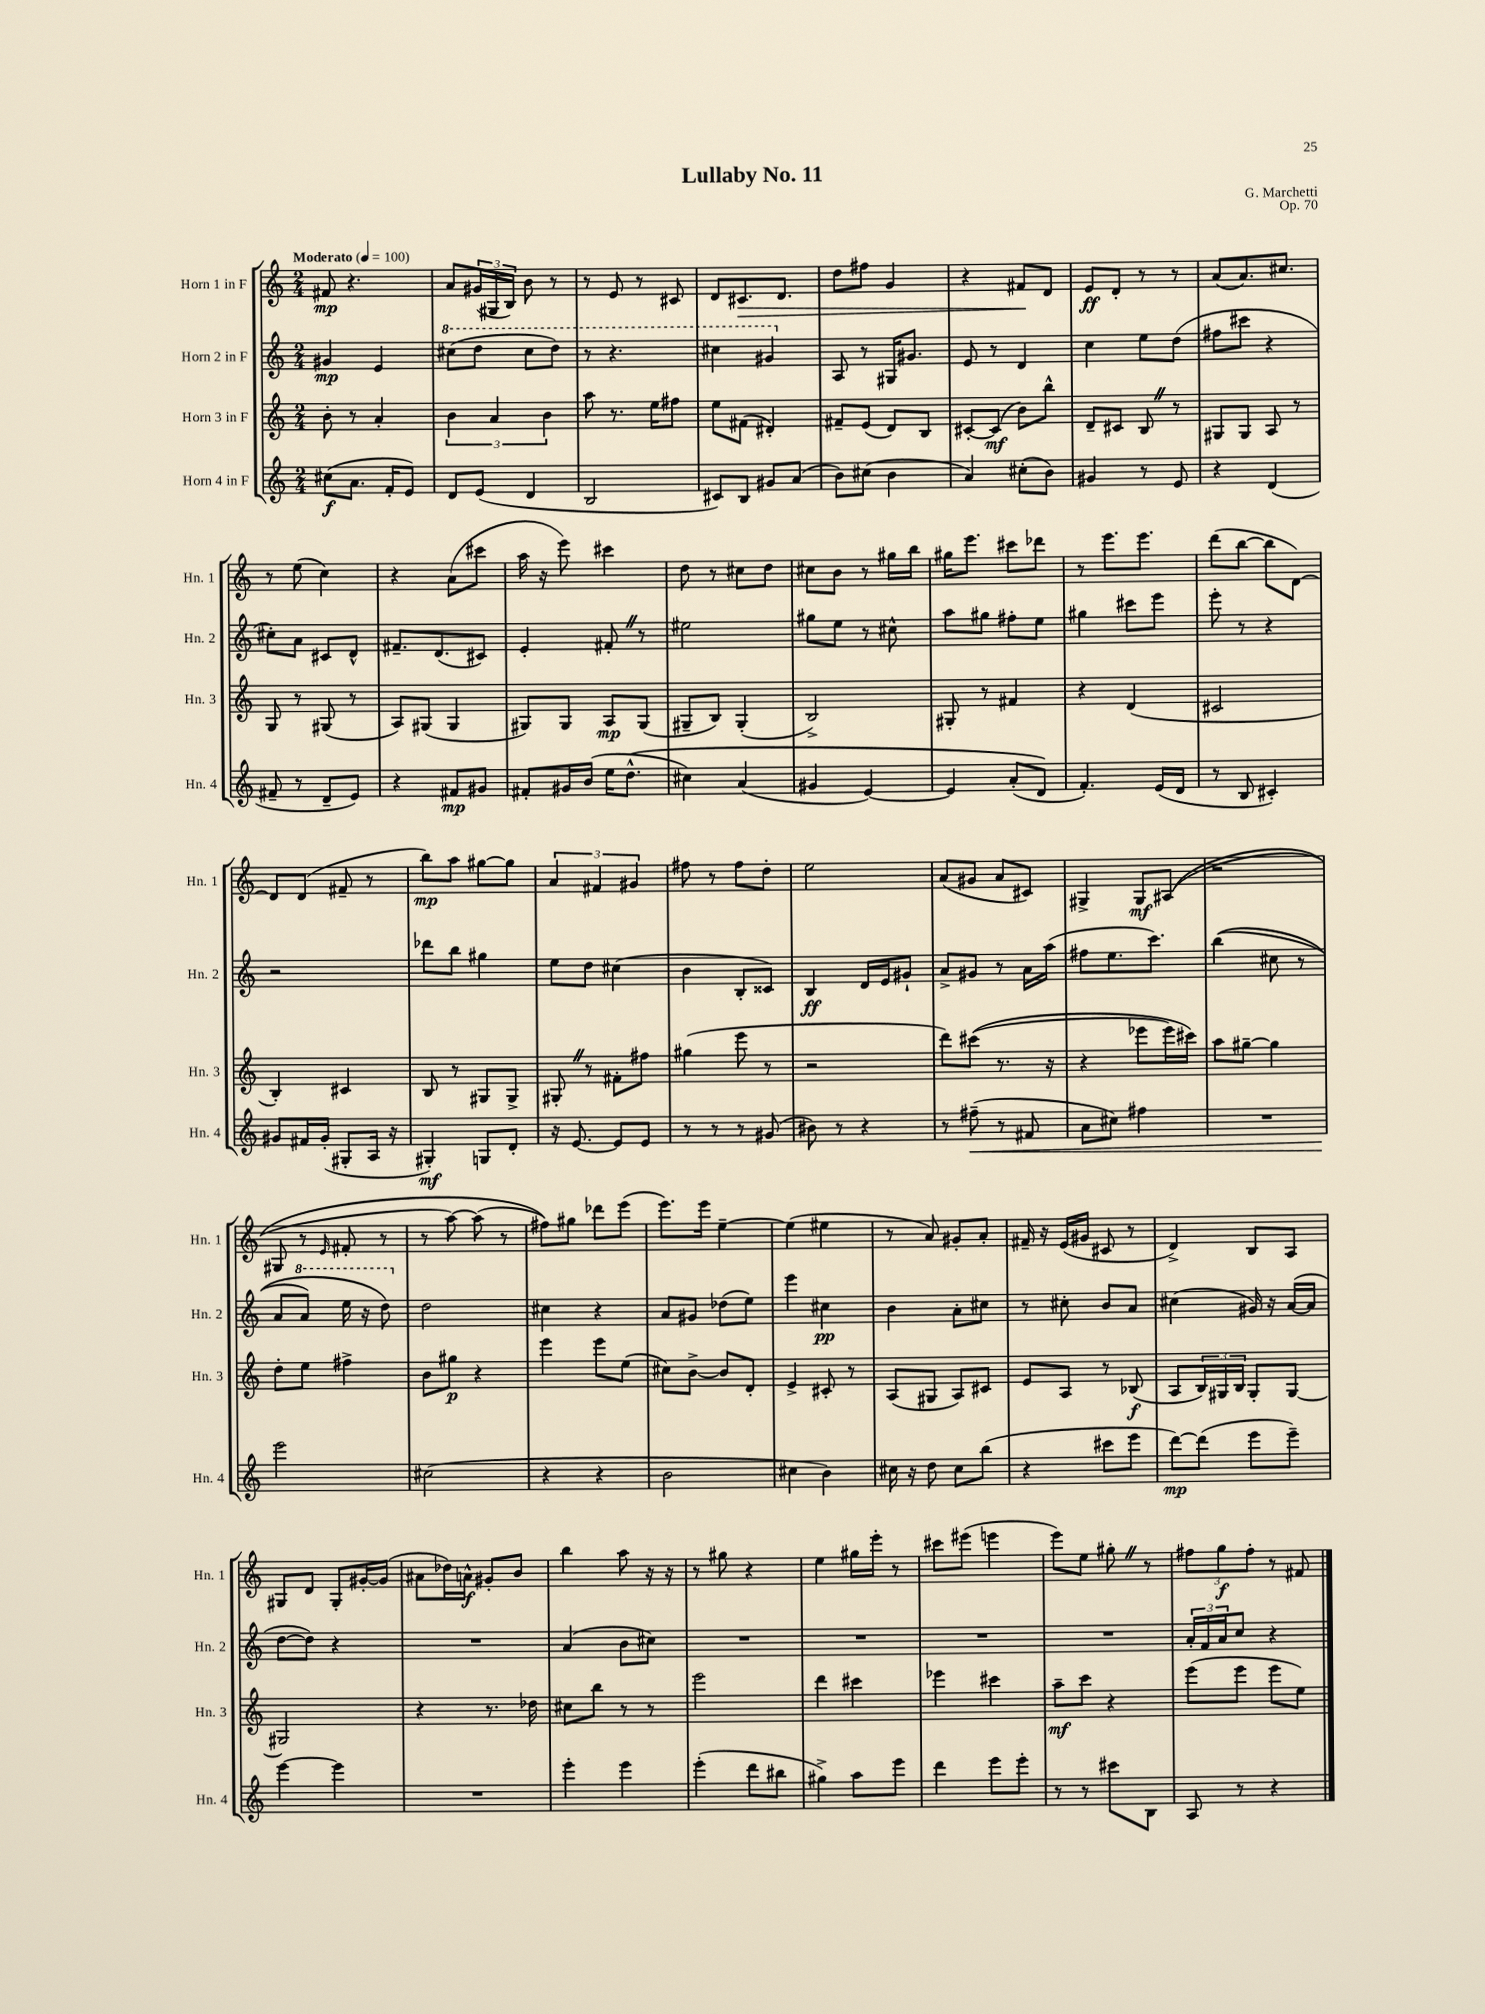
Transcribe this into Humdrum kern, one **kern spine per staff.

**kern	**dynam	**kern	**dynam	**kern	**dynam	**kern	**dynam
*part4	*part4	*part3	*part3	*part2	*part2	*part1	*part1
*staff4	*staff4	*staff3	*staff3	*staff2	*staff2	*staff1	*staff1
*I"Horn 4 in F	*	*I"Horn 3 in F	*	*I"Horn 2 in F	*	*I"Horn 1 in F	*
*I'Hn. 4	*	*I'Hn. 3	*	*I'Hn. 2	*	*I'Hn. 1	*
*clefG2	*	*clefG2	*	*clefG2	*	*clefG2	*
*k[]	*	*k[]	*	*k[]	*	*k[]	*
*M2/4	*	*M2/4	*	*M2/4	*	*M2/4	*
*MM100	*	*MM100	*	*MM100	*	*MM100	*
=1	=1	=1	=1	=1	=1	=1	=1
!	!	!	!	!	!	!LO:TX:a:B:t=Moderato	!
(8cc#X\L	f	8b'\	.	4g#X/	mp	8f#X/	mp
8.a\J	.	8r	.	.	.	4.r	.
.	.	4a'/	.	4e/	.	.	.
16f'/KL	.	.	.	.	.	.	.
8e/J)	.	.	.	.	.	.	.
=2	=2	=2	=2	=2	=2	=2	=2
*	*	*	*	*8va	*	*	*
8d/L	.	6b\	.	(8ccc#X\L	.	8a/L	.
(8e/J	.	.	.	8ddd\J	.	(24g#X/L	.
.	.	6a/	.	.	.	24G#X/	.
.	.	.	.	.	.	24B/JJ)	.
4d/	.	.	.	8ccc#\L	.	8b\	.
.	.	6b\	.	.	.	.	.
.	.	.	.	8ddd\J)	.	8r	.
=3	=3	=3	=3	=3	=3	=3	=3
2B/	.	8aa\	.	8r	.	8r	.
.	.	8.r	.	4.r	.	8e/	.
.	.	.	.	.	.	8r	.
.	.	16ee\KL	.	.	.	.	.
.	.	8ff#X\J	.	.	.	8c#X/	.
=4	=4	=4	=4	=4	=4	=4	=4
8c#X/L)	.	8ee\L	.	4ccc#X\	.	8d/L	.
!	!	!	!	!	!	!	!LO:HP:b
8B/J	.	(8f#X\J	.	.	.	8.c#X/	>
8g#X/L	.	4d#X'/)	.	4gg#X/	.	.	.
.	.	.	.	.	.	8.d/J	.
(8a/J	.	.	.	.	.	.	.
=5	=5	=5	=5	=5	=5	=5	=5
*	*	*	*	*X8va	*	*	*
8b\L)	.	8f#X~/L	.	8A/	.	8dd\L	.
(8cc#X\J	.	(8e/J	.	8r	.	8ff#X\J	.
4b\	.	8d/L)	.	16G#X/KL	.	4g/	.
.	.	.	.	8.g#X/J	.	.	.
.	.	8B/J	.	.	.	.	.
=6	=6	=6	=6	=6	=6	=6	=6
4a/)	.	[8c#X'/L	.	8e/	.	4r	.
.	.	(8c#/J]	mf	8r	.	.	.
(8cc#X'\L	.	8b\L)	.	4d/	.	8f#X/L	.
8b\J)	.	8bb^^\J	.	.	.	8d/J	]
=7	=7	=7	=7	=7	=7	=7	=7
4g#X/	.	8d~/L	.	4cc\	.	8e/L	ff
.	.	8c#X/J	.	.	.	8d'/J	.
8r	.	8BZ/	.	8ee\L	.	8r	.
8e/	.	8r	.	(8dd\J	.	8r	.
=8	=8	=8	=8	=8	=8	=8	=8
4r	.	8G#X/L	.	8ff#X\L	.	(8a/L	.
.	.	8G#/J	.	8ccc#X\J	.	8.a/)	.
(4d/	.	8A/	.	4r	.	.	.
.	.	.	.	.	.	8.cc#X/J	.
.	.	8r	.	.	.	.	.
!!LO:LB:g=z
=9	=9	=9	=9	=9	=9	=9	=9
8f#X~/	.	8G/	.	8cc#X'\L)	.	8r	.
8r	.	8r	.	8a\J	.	(8ee\	.
8d~/L	.	(8G#X/	.	8c#X/L	.	4cc\)	.
8e/J)	.	8r	.	8d^^/J	.	.	.
=10	=10	=10	=10	=10	=10	=10	=10
4r	.	8A/L)	.	8.f#X~/L	.	4r	.
.	.	(8G#X/J	.	.	.	.	.
.	.	.	.	(8.d/	.	.	.
8f#X/L	mp	4G#/	.	.	.	(8a\L	.
8g#X/J	.	.	.	8c#X/J)	.	8ccc#X\J	.
=11	=11	=11	=11	=11	=11	=11	=11
8f#X'/L	.	8G#X/L)	.	4e'/	.	16aa\	.
.	.	.	.	.	.	16r	.
16g#X/L	.	8G#/J	.	.	.	8eee\)	.
(16b/JJ	.	.	.	.	.	.	.
16ee\KL	.	8A/L	mp	8f#X'Z/	.	4ccc#X\	.
(8.dd^^\J	.	.	.	.	.	.	.
.	.	(8G#/J	.	8r	.	.	.
=12	=12	=12	=12	=12	=12	=12	=12
4cc#X\)	.	8G#X~/L	.	2ee#X\	.	8dd\	.
.	.	8B/J)	.	.	.	8r	.
(4a/	.	(4G#'/	.	.	.	8cc#X\L	.
.	.	.	.	.	.	8dd\J	.
=13	=13	=13	=13	=13	=13	=13	=13
4g#X/	.	2B^/)	.	8gg#X\L	.	8cc#X\L	.
.	.	.	.	8ee\J	.	8b\J	.
[4e/)	.	.	.	8r	.	8r	.
.	.	.	.	8cc#X^^\	.	16gg#X\LL	.
.	.	.	.	.	.	16bb\JJ	.
=14	=14	=14	=14	=14	=14	=14	=14
4e/]	.	8G#X'/	.	8aa\L	.	16gg#X\KL	.
.	.	.	.	.	.	8.eee\J	.
.	.	8r	.	8gg#X\J	.	.	.
(8a'/L	.	4f#X/	.	8ff#X'\L	.	8ccc#X\L	.
8d/J)	.	.	.	8ee\J	.	8ddd-X\J	.
=15	=15	=15	=15	=15	=15	=15	=15
4.f'/)	.	4r	.	4gg#X\	.	8r	.
.	.	.	.	.	.	8.eee\L	.
.	.	(4d/	.	8ccc#X\L	.	.	.
.	.	.	.	.	.	8.eee\J	.
(16e/LL	.	.	.	8eee\J	.	.	.
16d/JJ	.	.	.	.	.	.	.
=16	=16	=16	=16	=16	=16	=16	=16
8r	.	2c#X/	.	8eee'\	.	(8ddd\L	.
8B/	.	.	.	8r	.	[8bb\J	.
4c#X'/)	.	.	.	4r	.	8bb\L]	.
.	.	.	.	.	.	[8d\J)	.
!!LO:LB:g=z
=17	=17	=17	=17	=17	=17	=17	=17
8g#X/L	.	4B'/)	.	2r	.	8d/L]	.
16f#X/L	.	.	.	.	.	(8d/J	.
(16g#'/JJ	.	.	.	.	.	.	.
8G#X'/L	.	4c#X/	.	.	.	8f#X~/	.
16A/Jk	.	.	.	.	.	8r	.
16r	.	.	.	.	.	.	.
=18	=18	=18	=18	=18	=18	=18	=18
4G#X'/)	mf	8B/	.	8ddd-X\L	.	8bb\L)	mp
.	.	8r	.	8bb\J	.	8aa\J	.
8Gn/L	.	8G#X/L	.	4gg#X\	.	[8gg#X\L	.
8d'/J	.	8G#^/J	.	.	.	8gg#\J]	.
=19	=19	=19	=19	=19	=19	=19	=19
16r	.	8G#X'Z/	.	8ee\L	.	6a/	.
[8.e/	.	.	.	.	.	.	.
.	.	8r	.	8dd\J	.	.	.
.	.	.	.	.	.	6f#X/	.
8e/L]	.	8f#X'\L	.	(4cc#X\	.	.	.
.	.	.	.	.	.	6g#X/	.
8e/J	.	8ff#X\J	.	.	.	.	.
=20	=20	=20	=20	=20	=20	=20	=20
8r	.	(4gg#X\	.	4b\	.	8ff#X\	.
8r	.	.	.	.	.	8r	.
8r	.	8eee\	.	8B'/L	.	8ff#\L	.
(8g#X/	.	8r	.	8c##X/J)	.	8dd'\J	.
=21	=21	=21	=21	=21	=21	=21	=21
8b#X\)	.	2r	.	4B/	ff	2ee\	.
8r	.	.	.	.	.	.	.
4r	.	.	.	16d/LL	.	.	.
.	.	.	.	16e/J	.	.	.
.	.	.	.	8g#X`/J	.	.	.
=22	=22	=22	=22	=22	=22	=22	=22
8r	.	8ddd\L)	.	8a^/L	.	(8a/L	.
!	!LO:HP:b	!	!	!	!	!	!
(8ff#X~\	<	((8ccc#X\J	.	8g#X/J	.	8g#X/J	.
8r	.	8.r	.	8r	.	8a/L	.
8f#X/	.	.	.	16a\LL	.	8c#X/J)	.
.	.	16r	.	(16aa\JJ	.	.	.
=23	=23	=23	=23	=23	=23	=23	=23
8a\L	.	4r	.	8ff#X\L	.	4G#X^/	.
8cc#X\J)	.	.	.	8.ee\	.	.	.
4ff#X\	.	8eee-X\L	.	.	.	8G#/L	mf
.	.	.	.	8.ccc\J)	.	.	.
.	.	16eee-\L)	.	.	.	((8A#X/J	.
.	.	16ccc#X\JJ)	.	.	.	.	.
=24	=24	=24	=24	=24	=24	=24	=24
2r	.	8aa\L	.	((4bb\	.	2r	.
.	.	[8gg#X~\J	.	.	.	.	.
.	.	4gg#\]	.	8cc#X\	.	.	.
.	.	.	.	8r	.	.	.
!!LO:LB:g=z
=25	=25	=25	=25	=25	=25	=25	=25
2eee\	.	8dd'\L	.	8a/L	.	8G#X/	.
*	*	*	*	*8va	*	*	*
.	.	8ee\J	.	8aa/J)	.	8r	.
.	.	.	.	.	.	16qqe/	.
.	.	4ff#X^\	.	16eee\	.	8f#X'/	.
.	.	.	.	16r	.	.	.
.	.	.	.	8ddd\)	.	8r	.
.	[	.	.	.	.	.	.
=26	=26	=26	=26	=26	=26	=26	=26
*	*	*	*	*X8va	*	*	*
(2cc#X\	.	8b\L	.	2dd\	.	8r	.
.	.	8gg#X\J	p	.	.	[8aa\)	.
.	.	4r	.	.	.	(8aa\]	.
.	.	.	.	.	.	8r	.
=27	=27	=27	=27	=27	=27	=27	=27
4r	.	4eee\	.	4cc#X\	.	8ff#X\L))	.
.	.	.	.	.	.	8gg#X\J	.
4r	.	8eee\L	.	4r	.	8ddd-X\L	.
.	.	(8ee\J	.	.	.	(8eee\J	.
=28	=28	=28	=28	=28	=28	=28	=28
2b\	.	8cc#X\L)	.	8a/L	.	8.eee\L)	.
.	.	[8b^\J	.	8g#X/J	.	.	.
.	.	.	.	.	.	16eee\Jk	.
.	.	8b/L]	.	(8dd-X\L	.	[4ee~\	.
.	.	8d'/J	.	8ee\J)	.	.	.
=29	=29	=29	=29	=29	=29	=29	=29
4cc#X\	.	4e^/	.	4eee\	.	(4ee\]	.
4b\)	.	8c#X'/	.	4cc#X\	pp	4ee#X\	.
.	.	8r	.	.	.	.	.
=30	=30	=30	=30	=30	=30	=30	=30
16cc#X\	.	(8A/L	.	4b\	.	8r	.
16r	.	.	.	.	.	.	.
8dd\	.	8G#X/J	.	.	.	8a/)	.
8cc#\L	.	8A/L)	.	8a'\L	.	8g#X'/L	.
(8bb\J	.	8c#X/J	.	8cc#X\J	.	8a'/J	.
=31	=31	=31	=31	=31	=31	=31	=31
4r	.	8e/L	.	8r	.	16f#X~/	.
.	.	.	.	.	.	16r	.
.	.	8A/J	.	8cc#X'\	.	(16e/LL	.
.	.	.	.	.	.	16g#X/JJ	.
8ccc#X\L	.	8r	.	8b/L	.	8c#X/	.
8eee\J	.	(8B-X/	f	8a/J	.	8r	.
=32	=32	=32	=32	=32	=32	=32	=32
[8ddd\L)	mp	8A/L	.	(4cc#X\	.	4d^/)	.
(8ddd\J]	.	24B/L)	.	.	.	.	.
.	.	24G#X/	.	.	.	.	.
.	.	24B/JJ	.	.	.	.	.
8eee\L	.	8G#'/L	.	16g#X/)	.	8B/L	.
.	.	.	.	16r	.	.	.
8eee~\J)	.	[8G#/J	.	([16a/LL	.	8A/J	.
.	.	.	.	16a/JJ]	.	.	.
!!LO:LB:g=z
=33	=33	=33	=33	=33	=33	=33	=33
[4eee\	.	2G#X/]	.	[8dd\L	.	8G#X/L	.
.	.	.	.	8dd\J])	.	8d/J	.
4eee\]	.	.	.	4r	.	8G#'/L	.
.	.	.	.	.	.	[16g#X'/L	.
.	.	.	.	.	.	(16g#/JJ]	.
=34	=34	=34	=34	=34	=34	=34	=34
2r	.	4r	.	2r	.	8a#X\L	.
.	.	.	.	.	.	16dd-X\L)	.
.	.	.	.	.	.	16an^^\JJ	f
.	.	8.r	.	.	.	8g#X'/L	.
.	.	.	.	.	.	8b/J	.
.	.	16dd-X\	.	.	.	.	.
=35	=35	=35	=35	=35	=35	=35	=35
4eee'\	.	8cc#X\L	.	(4a/	.	4bb\	.
.	.	8bb\J	.	.	.	.	.
4eee\	.	8r	.	8b\L	.	8aa\	.
.	.	8r	.	8cc#X\J)	.	16r	.
.	.	.	.	.	.	16r	.
=36	=36	=36	=36	=36	=36	=36	=36
(4eee'\	.	2eee\	.	2r	.	8r	.
.	.	.	.	.	.	8gg#X\	.
8ddd\L	.	.	.	.	.	4r	.
8bb#X\J	.	.	.	.	.	.	.
=37	=37	=37	=37	=37	=37	=37	=37
4gg#X^\)	.	4ddd\	.	2r	.	4ee\	.
8aa\L	.	4ccc#X\	.	.	.	16gg#X\LL	.
.	.	.	.	.	.	16eee'\JJ	.
8eee\J	.	.	.	.	.	8r	.
=38	=38	=38	=38	=38	=38	=38	=38
4ddd\	.	4eee-X\	.	2r	.	8ccc#X\L	.
.	.	.	.	.	.	(8eee#X\J	.
8eee\L	.	4ccc#X\	.	.	.	4eeen\	.
8eee'\J	.	.	.	.	.	.	.
=39	=39	=39	=39	=39	=39	=39	=39
8r	.	8aa~\L	mf	2r	.	8eee\L)	.
8r	.	8ccc\J	.	.	.	8ee\J	.
8ccc#X\L	.	4r	.	.	.	8gg#X'Z\	.
8B\J	.	.	.	.	.	8r	.
=40	=40	=40	=40	=40	=40	=40	=40
8A/	.	(8eee\L	.	24a'/LL	.	12ff#X\L	.
.	.	.	.	24f/	.	.	.
.	.	.	.	24a/J	.	12gg\	f
8r	.	8eee\J	.	8cc/J	.	.	.
.	.	.	.	.	.	12ff#'\J	.
4r	.	8eee\L	.	4r	.	8r	.
.	.	8ee\J)	.	.	.	8f#X/	.
==	==	==	==	==	==	==	==
*-	*-	*-	*-	*-	*-	*-	*-
